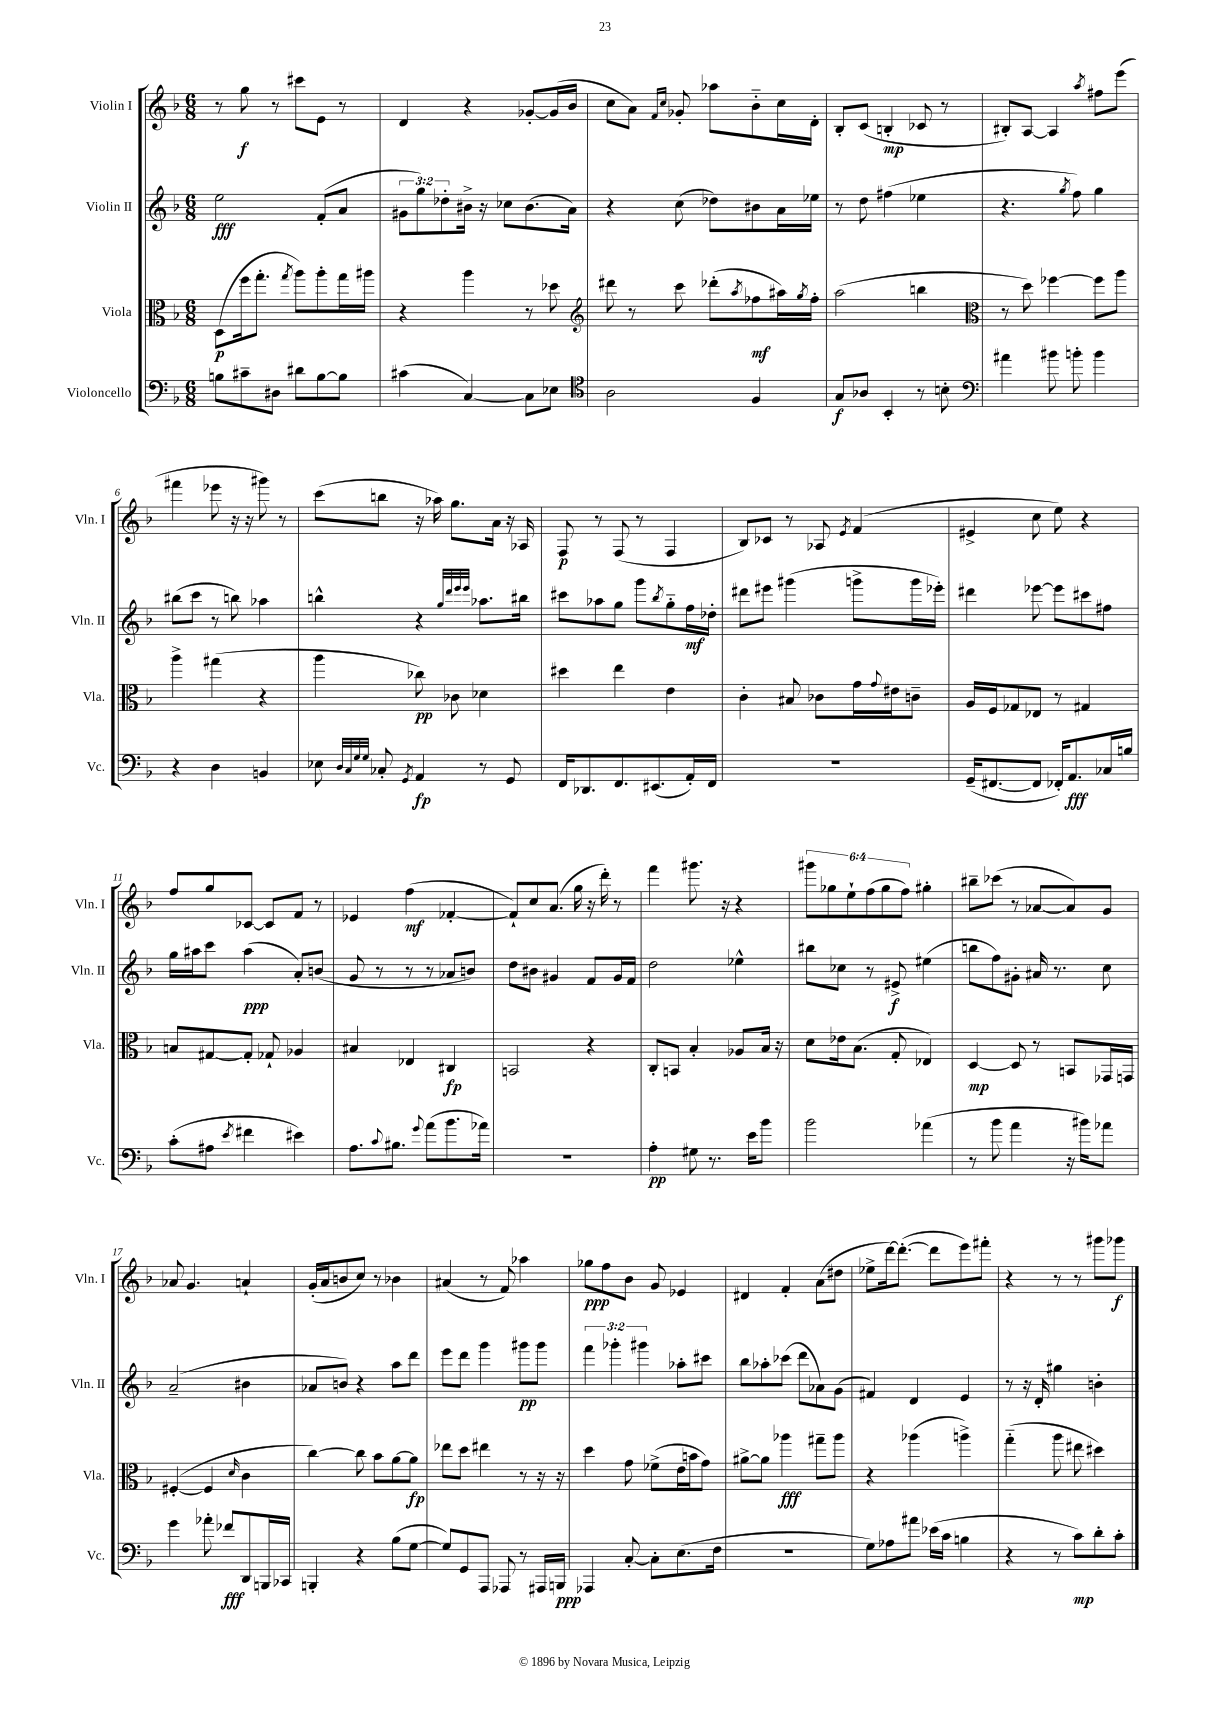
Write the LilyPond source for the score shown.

<<
\new StaffGroup <<
\new Staff = "s0" \with { instrumentName = "Violin I" shortInstrumentName = "Vln. I" } {
    \clef treble \key f \major \numericTimeSignature \time 6/8 \override Staff.TupletNumber.text = #tuplet-number::calc-fraction-text
    r8 g''8\f r8 cis'''8 e'8 r8 |
    d'4 r4 ges'8~-. ges'16( bes'16 |
    c''8 a'8) \grace { f'16 c''16 } ges'8-. aes''8 bes'8-_ c''16 d'16-. |
    bes8-. c'8( b4-.\mp ces'8 r8 |
    bis8-.) a8~ a4 \acciaccatura { a''8 } fis''8 e'''8( |
    fis'''4 ees'''8 r16 r16 gis'''8) r8 |
    c'''8( b''8 r16 aes''16) g''8. a'16 r16 aes16 |
    f8\p r8 f8( r8 f4 |
    bes8) ces'8 r8 aes8 \acciaccatura { e'8 } f'4( |
    eis'4-> c''8 e''8) r4 |
    f''8 g''8 ces'8~ ces'8 f'8 r8 |
    ees'4 f''4\mf( fes'4~-. |
    fes'8-!) c''8 a'8.( g''16 r16 d'''16-.) r8 |
    f'''4 gis'''8. r16 r4 |
    \tuplet 6/4 { gis'''8 ges''8 e''8-! f''8( ges''8 f''8) } gis''4-. |
    bis''8-- ces'''8( r8 aes'8~ aes'8) g'8 |
    aes'8 g'4. a'4-! |
    g'16-.( a'16 b'8 c''8) r8 bes'4 |
    ais'4( r8 f'8) aes''4 |
    ges''8\ppp f''8 bes'8 g'8 ees'4 |
    dis'4 f'4-. a'8( dis''8 |
    ees''8-> d'''16~) d'''8.~-.( d'''8 e'''8) fis'''8-. |
    r4 r8 r8 gis'''8 ges'''8\f \bar "|." |
}
\new Staff = "s1" \with { instrumentName = "Violin II" shortInstrumentName = "Vln. II" } {
    \clef treble \key f \major \numericTimeSignature \time 6/8 \override Staff.TupletNumber.text = #tuplet-number::calc-fraction-text
    e''2\fff f'8-.( a'8 |
    \tuplet 3/2 { gis'8 g''8) des''8-. } bis'16-> r16 ces''8 bis'8.( a'16) |
    r4 c''8( des''8) bis'8 a'16 ees''16 |
    r8 d''8 fis''4( ees''4 |
    r4. \acciaccatura { g''8 } f''8) g''4 |
    bis''8( c'''8 r8 b''8) aes''4 |
    b''4-^ r4 \grace { g''32 d'''32 e'''32 e'''32 } aes''8. bis''16 |
    cis'''8 aes''8 g''8 g'''8 \acciaccatura { bes''8 } g''8-_ f''16\mf des''16-. |
    dis'''8 eis'''8 gis'''4( g'''8-> g'''16 ees'''16-.) |
    dis'''4 ees'''8~ ees'''8 cis'''8 fis''8 |
    g''16 ais''16 c'''8 ais''4\ppp( a'8-.) b'8( |
    g'8 r8 r8 r8 aes'8 b'8) |
    d''8 bis'8 gis'4 f'8 gis'16 f'16 |
    d''2 ees''4-^ |
    bis''8 ces''8 r8 eis'8->\f eis''4( |
    b''8 f''8) gis'8-. ais'16 r8. c''8 |
    a'2--( bis'4 |
    aes'8 b'8) r4 a''8 d'''8 |
    e'''8 d'''8 g'''4 gis'''8\pp gis'''8 |
    \tuplet 3/2 { f'''4 ges'''4-. gis'''4 } aes''8-. cis'''8 |
    bes''8 aes''8-. ces'''8( d'''8 aes'8) g'8( |
    fis'4) d'4 e'4 |
    r8 r16 d'16-. gis''4 b'4-. \bar "|." |
}
\new Staff = "s2" \with { instrumentName = "Viola" shortInstrumentName = "Vla." } {
    \clef alto \key f \major \numericTimeSignature \time 6/8
    d8\p( f''16 g''8.-. \acciaccatura { g''8 } a''8) a''8-. g''16 ais''16 |
    r4 a''4 r8 des''8 |
    \clef treble dis'''8 r8 c'''8 des'''8-.( \acciaccatura { a''8 } fes''8\mf ais''16) \acciaccatura { g''8 } fes''16-. |
    a''2( b''4 |
    \clef alto r8 d''8) fes''4~ fes''8 a''8 |
    a''4-> gis''4( r4 |
    a''4 ces''8\pp) ces'8 des'4 |
    dis''4 e''4 e'4 |
    c'4-. bis8 ces'8 g'16 \appoggiatura { g'8 } eis'16 c'8-- |
    a16 f16 ges8 ees8 r8 gis4 |
    b8 gis8~ gis8-. ges8-! aes4 |
    bis4 ees4 cis4\fp |
    b,2 r4 |
    c8-. b,8 bes4-. aes8 bes16 r16 |
    d'8 ees'16 bes8.( g8-. ees4) |
    d4~\mp d8 r8 b,8 ges,16 g,16 |
    fis4~-.( fis4 \grace { d'16 } c'4 |
    c''4~) c''8 bes'8 a'8~ a'8\fp |
    ees''8 d''8 eis''4 r8 r16 r16 |
    d''4 g'8 fes'8->( e'16 b'16 g'8) |
    ais'8~-> ais'8 aes''4\fff gis''8-- aes''8 |
    r4 aes''4( a''4->) |
    g''4-_( a''8 eis''8 dis''4) \bar "|." |
}
\new Staff = "s3" \with { instrumentName = "Violoncello" shortInstrumentName = "Vc." } {
    \clef bass \key f \major \numericTimeSignature \time 6/8
    b8 cis'8-- dis8 dis'8 b8~ b8 |
    cis'4( c4~) c8 ees8 |
    \clef tenor a2 f4 |
    g8\f aes8 bes,4-. r8 b8-. |
    \clef bass ais'4 bis'8 b'8-. b'4 |
    r4 d4 b,4 |
    ees8 \grace { d32 c32 g32 g32 } ces8-. \acciaccatura { g,8 } a,4\fp r8 g,8 |
    f,16 des,8. f,8. eis,8.( a,16-.) f,16 |
    R2. |
    g,16--( fis,8.~ fis,8 fes,16-.) a,8.\fff ces16 b16 |
    c'8-.( ais8 \acciaccatura { e'8 } fis'4 eis'4) |
    a8. \appoggiatura { c'8 } bis8. \appoggiatura { g'8 } a'8( bes'8. aes'16) |
    R2. |
    a4-.\pp gis8 r8. e'16 bes'8 |
    bes'2 aes'4( |
    r8 bes'8 a'4 r16 bis'16) aes'8 |
    g'4 aes'8-. fes'8\fff d,8 b,,16 ces,16 |
    b,,4-. r4 bes8( g8~ |
    g8) g,8 a,,8 aes,,8 r8 ais,,16 b,,16\ppp |
    aes,,4 c8~-. c8-. e8.( f16 |
    R2. |
    g8) aes8 ais'8 ees'16( c'16 b4 |
    r4 r8 c'8\mp) d'8-. c'8-. \bar "|." |
}
>>
>>
